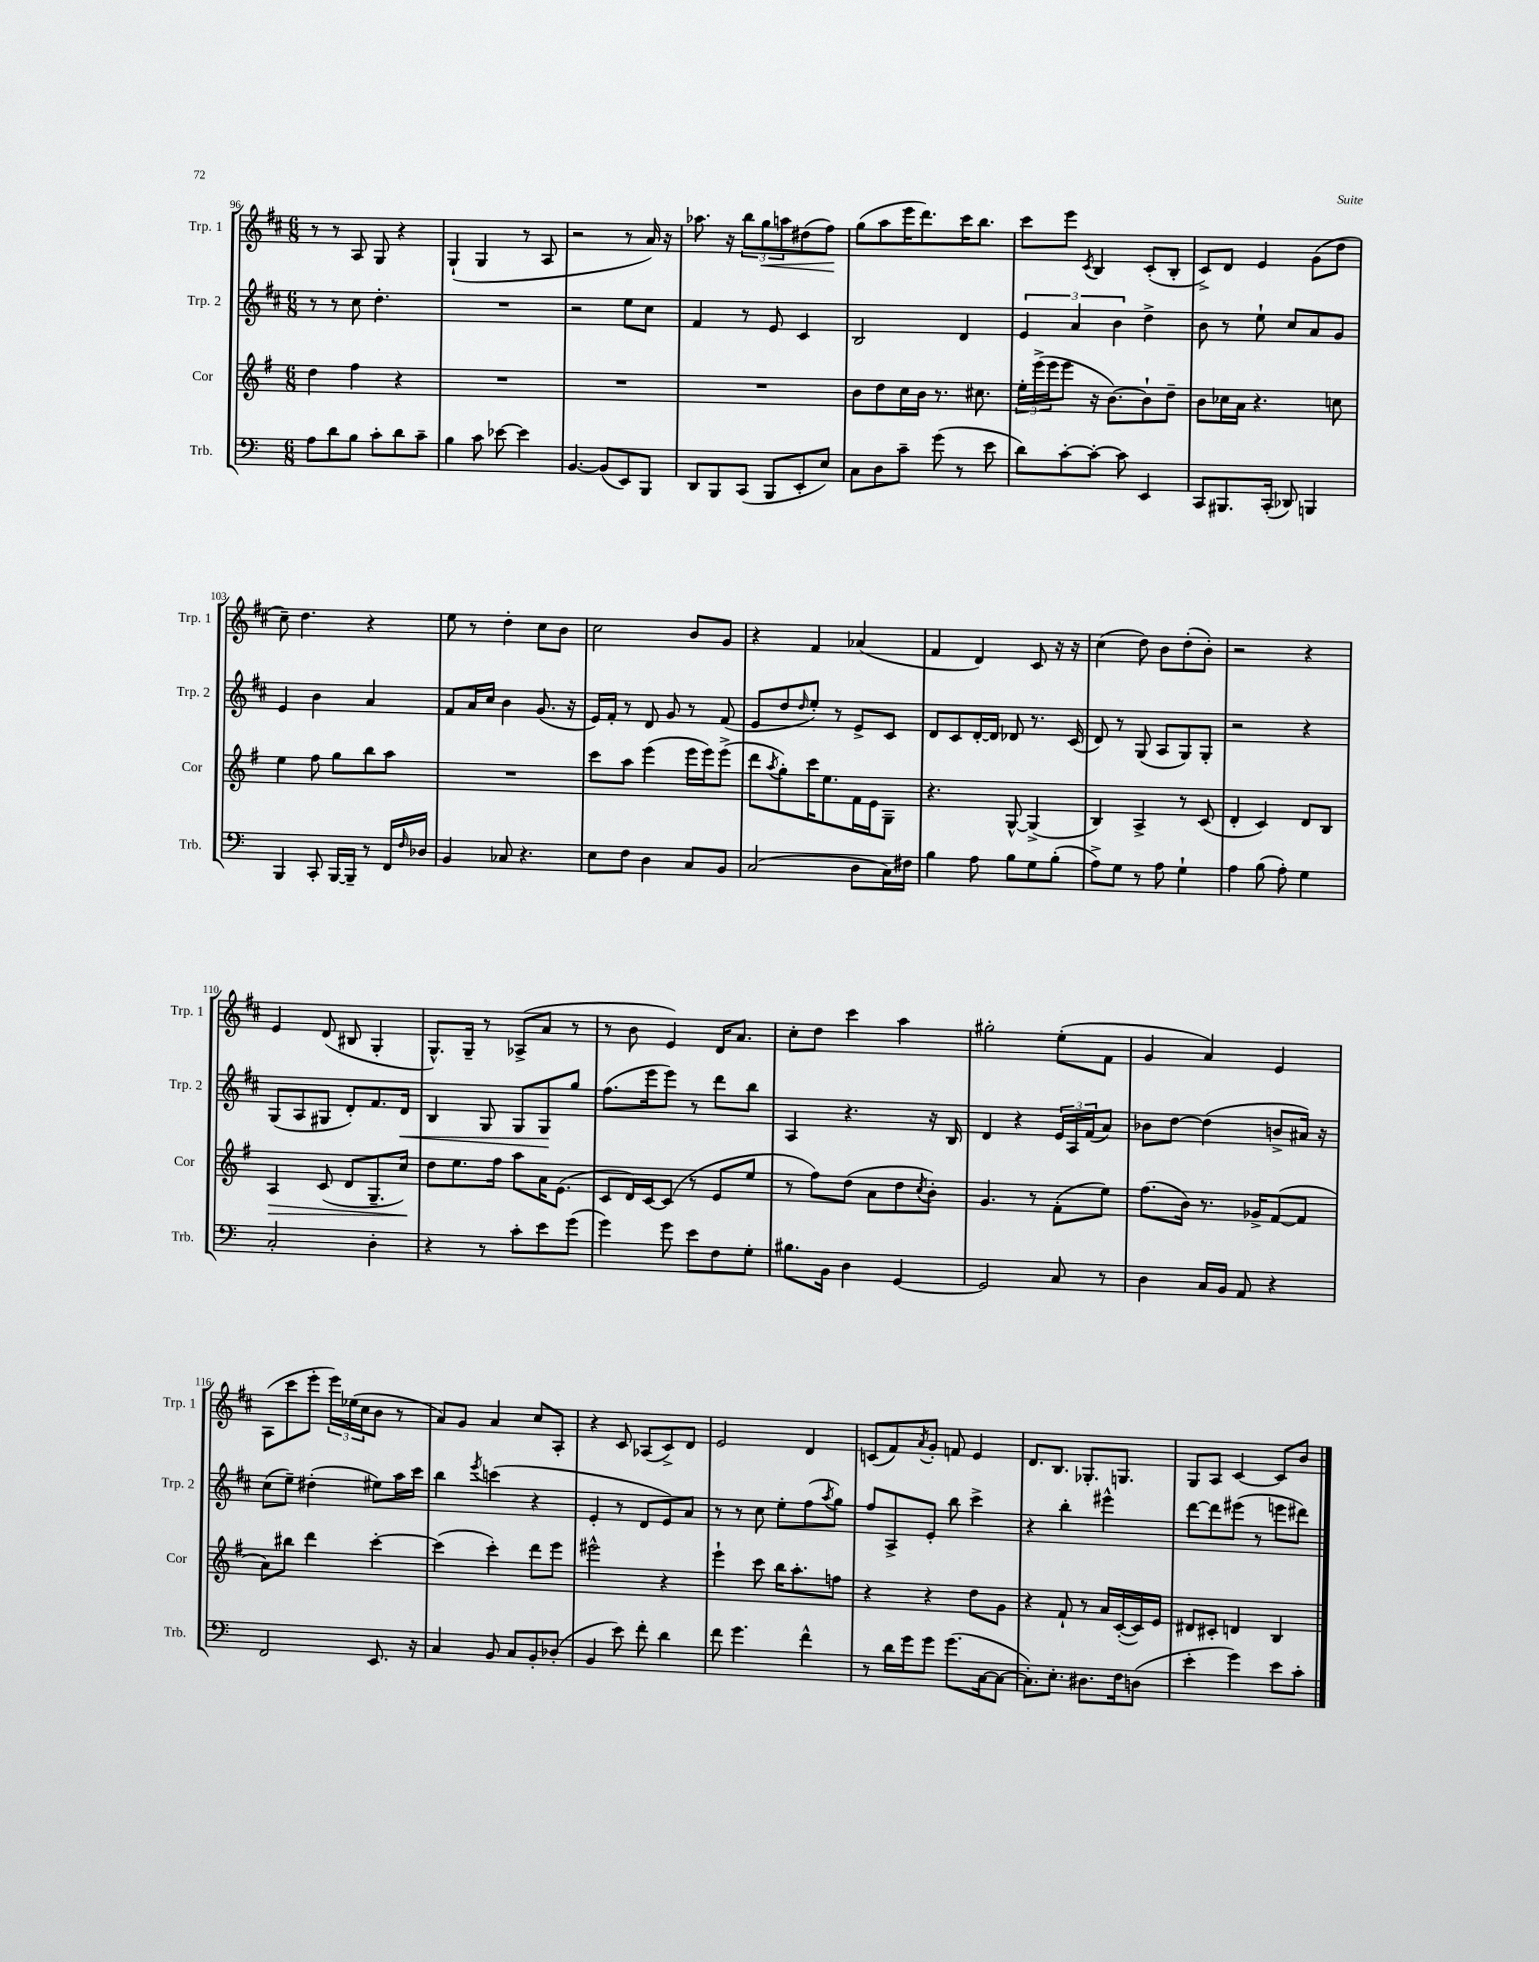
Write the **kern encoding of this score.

**kern	**kern	**dynam	**kern	**dynam	**kern	**dynam
*part4	*part3	*part3	*part2	*part2	*part1	*part1
*staff4	*staff3	*staff3	*staff2	*staff2	*staff1	*staff1
*I"Trb.	*I"Cor	*	*I"Trp. 2	*	*I"Trp. 1	*
*I'Trb.	*I'Cor	*	*I'Trp. 2	*	*I'Trp. 1	*
*clefF4	*clefG2	*	*clefG2	*	*clefG2	*
*k[]	*k[f#]	*	*k[f#c#]	*	*k[f#c#]	*
*M6/8	*M6/8	*	*M6/8	*	*M6/8	*
=96	=96	=96	=96	=96	=96	=96
8A\L	4dd\	.	8r	.	8r	.
8d\	.	.	8r	.	8r	.
8B\J	4ff#\	.	8cc#\	.	8A/	.
8c'\L	.	.	4.dd'\	.	8G/	.
8d\	4r	.	.	.	4r	.
8c~\J	.	.	.	.	.	.
=97	=97	=97	=97	=97	=97	=97
4B\	2.r	.	2.r	.	(4G`/	.
8c\	.	.	.	.	4G/	.
[8e-X\	.	.	.	.	.	.
4e-\]	.	.	.	.	8r	.
.	.	.	.	.	8A/	.
=98	=98	=98	=98	=98	=98	=98
[4.BB/	2.r	.	2r	.	2r	.
(8BB/L]	.	.	.	.	.	.
8EE/)	.	.	8ee\L	.	8r	.
8BBB/J	.	.	8cc#\J	.	16a/)	.
.	.	.	.	.	16r	.
=99	=99	=99	=99	=99	=99	=99
8DD/L	2.r	.	4f#/	.	8.aa-X\	.
8BBB/	.	.	.	.	.	.
.	.	.	.	.	16r	.
(8CC/J	.	.	8r	.	12bb\L	.
!	!	!	!	!	!	!LO:HP:b
.	.	.	.	.	12gg\	<
8BBB/L	.	.	8e/	.	.	.
.	.	.	.	.	12aan\	.
8EE'/	.	.	4c#/	.	(8dd#X\	.
8E/J)	.	.	.	.	8ff#\J)	.
.	.	.	.	.	.	[
=100	=100	=100	=100	=100	=100	=100
8C\L	8b\L	.	2B/	.	(8gg\L	.
8D\	8dd\	.	.	.	8aa\	.
8c~\J	16cc\L	.	.	.	16eee\K	.
.	16b\JJ	.	.	.	8.ddd\)	.
(8g\	8.r	.	.	.	.	.
8r	.	.	4d/	.	16ccc#\K	.
.	8.cc#X\	.	.	.	8.bb\J	.
8e\	.	.	.	.	.	.
=101	=101	=101	=101	=101	=101	=101
8d\L)	24ee'\LL	.	6e/	.	8ccc#\L	.
.	(24eee^\	.	.	.	.	.
.	24eee\J	.	.	.	.	.
[8c'\	8eee\J	.	.	.	8eee\J	.
.	.	.	6a/	.	.	.
.	.	.	.	.	8qc#/	.
8c'\J_	16r	.	.	.	4B/	.
.	[8.b\L)	.	.	.	.	.
.	.	.	6b\	.	.	.
8c\]	.	.	.	.	.	.
4EE/	8b`\]	.	4dd^\	.	(8c#'/L	.
.	8dd~\J	.	.	.	8B'/J	.
=102	=102	=102	=102	=102	=102	=102
8CC/L	8b\L	.	8b\	.	8c#^/L)	.
8.BBB#X/	16cc-X\L	.	8r	.	8d/J	.
.	16a\JJ	.	.	.	.	.
.	4.r	.	8ee`\	.	4e/	.
(16CC'/Jk	.	.	.	.	.	.
8DD-X/)	.	.	8cc#/L	.	.	.
4BBBn/	.	.	8a/	.	(8g\L	.
.	8ccn\	.	8g/J	.	8dd\J	.
!!LO:LB:g=z
=103	=103	=103	=103	=103	=103	=103
4BBB/	4ee\	.	4e/	.	8cc#~\)	.
.	.	.	.	.	4.dd\	.
8CC'/	8ff#\	.	4b\	.	.	.
[16BBB/LL	8gg\L	.	.	.	.	.
16BBB~/JJ]	.	.	.	.	.	.
8r	8bb\	.	4a/	.	4r	.
16FF/LL	8aa\J	.	.	.	.	.
16qqF/	.	.	.	.	.	.
16D-X/JJ	.	.	.	.	.	.
=104	=104	=104	=104	=104	=104	=104
4BB/	2.r	.	8f#/L	.	8ee\	.
.	.	.	16a/L	.	8r	.
.	.	.	16cc#/JJ	.	.	.
8C-X/	.	.	4b\	.	4dd'\	.
4.r	.	.	.	.	.	.
.	.	.	(8.g/	.	8cc#\L	.
.	.	.	.	.	8b\J	.
.	.	.	16r	.	.	.
=105	=105	=105	=105	=105	=105	=105
8E\L	8ccc\L	.	16e/LL)	.	2cc#\	.
.	.	.	16f#'/JJ	.	.	.
8F\J	8aa\J	.	8r	.	.	.
4D\	(4eee\	.	8d/	.	.	.
.	.	.	8g/	.	.	.
8C/L	16eee\LL	.	8r	.	8b/L	.
.	16eee\J)	.	.	.	.	.
8BB/J	(8eee^\J	.	(8f#/	.	8g/J	.
=106	=106	=106	=106	=106	=106	=106
(2C/	8ddd\L	.	8e/L	.	4r	.
.	8qaa/	.	.	.	.	.
.	8gg'\)	.	8dd/	.	.	.
.	.	.	16qqdd/	.	.	.
.	16ccc\K	.	8ee'/J)	.	4f#/	.
.	8.ee\	.	.	.	.	.
.	.	.	8r	.	.	.
8D\L	16f#\L	.	8e^/L	.	(4a-X/	.
.	16e\J	.	.	.	.	.
16C\L)	8G~\J	.	8c#/J	.	.	.
16F#X\JJ	.	.	.	.	.	.
=107	=107	=107	=107	=107	=107	=107
4B\	4.r	.	8d/L	.	4f#/	.
.	.	.	8c#/	.	.	.
8A\	.	.	[16d'/L	.	4d/)	.
.	.	.	16d/JJ]	.	.	.
8B\L	[8G^^/	.	8d-X/	.	.	.
8G\	(4G^/]	.	8.r	.	8c#/	.
(8B'\J	.	.	.	.	16r	.
.	.	.	(16c#/	.	16r	.
=108	=108	=108	=108	=108	=108	=108
8A^\L)	4B/)	.	8d/)	.	(4cc#\	.
8G\J	.	.	8r	.	.	.
8r	4A^/	.	(8G/	.	8dd\)	.
8A\	.	.	8A/L	.	8b\L	.
4G`\	8r	.	8G/)	.	(8dd'\	.
.	(8c/	.	8G'/J	.	8b'\J)	.
=109	=109	=109	=109	=109	=109	=109
4A\	4d'/	.	2r	.	2r	.
(8B\	4c/)	.	.	.	.	.
8A'\)	.	.	.	.	.	.
4G\	8d/L	.	4r	.	4r	.
.	8B/J	.	.	.	.	.
!!LO:LB:g=z
=110	=110	=110	=110	=110	=110	=110
!	!	!LO:HP:b	!	!	!	!
2C'/	4A/	>	(8G/L	.	4e/	.
.	.	.	8A/	.	.	.
.	(8c/	.	8G#X/J	.	(8d/	.
.	8d/L	.	8d'/L)	.	8B#X/	.
4D'\	8.G~/	.	8.f#/	.	4G'/	.
!	!	!	!	!LO:HP:b	!	!
.	16cc/Jk)	.	16d/Jk	<	.	.
.	.	]	.	.	.	.
=111	=111	=111	=111	=111	=111	=111
4r	8dd\L	.	4B/	.	8.G^^/L)	.
.	8.ee\	.	.	.	.	.
.	.	.	.	.	16G~/Jk	.
8r	.	.	8G/	.	8r	.
.	16ff#\Jk	.	.	.	.	.
8c'\L	8aa\L	.	8G/L	.	(8A-X^/L	.
8e\	16a\K	.	8G/	.	8a/J	.
.	(8.e\J	.	.	.	.	.
(8g\J	.	.	8gg/J	[	8r	.
=112	=112	=112	=112	=112	=112	=112
4g\)	8c/L	.	(8.ff#\L	.	8r	.
.	16d/L)	.	.	.	8b\	.
.	[16c/J	.	16eee\k	.	.	.
8g\	(8c/J]	.	8eee\J)	.	4e/)	.
8e\L	8r	.	8r	.	.	.
8F\	8e/L	.	8ddd\L	.	16d/KL	.
.	.	.	.	.	8.a/J	.
8G'\J	8ee/J	.	8bb\J	.	.	.
=113	=113	=113	=113	=113	=113	=113
8.B#X\L	8r	.	4A/	.	8cc#'\L	.
.	8ff#\L)	.	.	.	8dd\J	.
16BB\Jk	.	.	.	.	.	.
4D\	(8dd\J	.	4.r	.	4ccc#\	.
.	8a\L	.	.	.	.	.
[4GG/	8dd\	.	.	.	4aa\	.
.	8qcc/	.	.	.	.	.
.	8b'\J)	.	16r	.	.	.
.	.	.	16B/	.	.	.
=114	=114	=114	=114	=114	=114	=114
2GG/]	4.g/	.	4d/	.	2gg#X'\	.
.	.	.	4r	.	.	.
.	8r	.	.	.	.	.
8C/	(8f#'\L	.	24e/LL	.	(8ee'\L	.
.	.	.	24A/	.	.	.
.	.	.	(24f#/J	.	.	.
8r	8ee\J)	.	8a/J)	.	8f#\J	.
=115	=115	=115	=115	=115	=115	=115
4D\	(8.ff#\L	.	8b-X\L	.	4g/	.
.	.	.	[8dd\J	.	.	.
.	16b\Jk)	.	.	.	.	.
16C/LL	8.r	.	(4dd\]	.	4a/)	.
16BB/JJ	.	.	.	.	.	.
8AA/	.	.	.	.	.	.
.	16g-X^/KL	.	.	.	.	.
4r	([8f#/	.	8bn^/L	.	4e/	.
.	8f#/J]	.	16a#X/Jk)	.	.	.
.	.	.	16r	.	.	.
!!LO:LB:g=z
=116	=116	=116	=116	=116	=116	=116
2FF/	8a\L)	.	(8cc#\L	.	(8A\L	.
.	8bb#X\J	.	8ee~\J)	.	8ccc#\	.
.	4ddd\	.	(4dd#X'\	.	8eee'\J	.
.	.	.	.	.	24eee\LL)	.
.	.	.	.	.	(24ee-X\	.
.	.	.	.	.	24cc#\J	.
8.EE/	[4ccc'\	.	8ee#X\L)	.	8b\J	.
.	.	.	16aa\L	.	8r	.
16r	.	.	16ccc#\JJ	.	.	.
=117	=117	=117	=117	=117	=117	=117
4C/	(4ccc\]	.	4bb\	.	8a/L)	.
.	.	.	.	.	8g/J	.
.	.	.	8qeee/	.	.	.
8BB/	4ccc'\)	.	(4cccn\	.	4a/	.
8C/L	.	.	.	.	.	.
8BB'/	8ddd\L	.	4r	.	8cc#/L	.
(8D-X'/J	8eee\J	.	.	.	8A'/J	.
=118	=118	=118	=118	=118	=118	=118
4BB/	2eee#X^^\	.	4e'/	.	4r	.
8e\)	.	.	8r	.	8c#/	.
8f'\	.	.	8d/L	.	(8A-X/L	.
4d\	4r	.	8e/)	.	8c#^/)	.
.	.	.	8a/J	.	8d/J	.
=119	=119	=119	=119	=119	=119	=119
8f\	4eee`\	.	8r	.	2e/	.
4.g\	.	.	8r	.	.	.
.	8ccc\	.	8cc#\	.	.	.
.	16bb\KL	.	8ee'\L	.	.	.
.	8.aa'\	.	.	.	.	.
4f^^\	.	.	(8ff#\	.	4d/	.
.	.	.	8qaa/	.	.	.
.	8ffn\J	.	8gg\J)	.	.	.
=120	=120	=120	=120	=120	=120	=120
8r	4r	.	8ff#/L	.	(8cn/L	.
16d\LL	.	.	8A^/	.	8f#/)	.
16g\J	.	.	.	.	.	.
.	.	.	.	.	8qa/	.
8g\J	4r	.	8e'/J	.	8g'/J	.
(8.g\L	.	.	8bb\	.	8fn/	.
.	8dd\L	.	4ccc#^\	.	4e/	.
[16C\k	.	.	.	.	.	.
8C\J_	8g\J	.	.	.	.	.
=121	=121	=121	=121	=121	=121	=121
8.C'\L])	4r	.	4r	.	8.d/L	.
8.E'\J	.	.	.	.	8.B/J	.
.	8f#`/	.	4bb'\	.	.	.
8.D#X\L	8r	.	.	.	8.G-X'/L	.
.	16a/LL	.	4eee#X^^\	.	.	.
16F\k	([16c'/	.	.	.	8.Gn/J	.
(8Dn\J	16c/])	.	.	.	.	.
.	16e/JJ	.	.	.	.	.
=122	=122	=122	=122	=122	=122	=122
4e'\	8d#X/L	.	[8ddd\L	.	8G/L	.
.	8c#X'/J	.	8ddd\]	.	8A/J	.
4g\)	4dn/	.	(8eee#X\J	.	[4c#/	.
.	.	.	8r	.	.	.
8e\L	4B/	.	8eeen\L	.	8c#/L]	.
8c'\J	.	.	8ddd#X\J)	.	8b/J	.
==	==	==	==	==	==	==
*-	*-	*-	*-	*-	*-	*-
